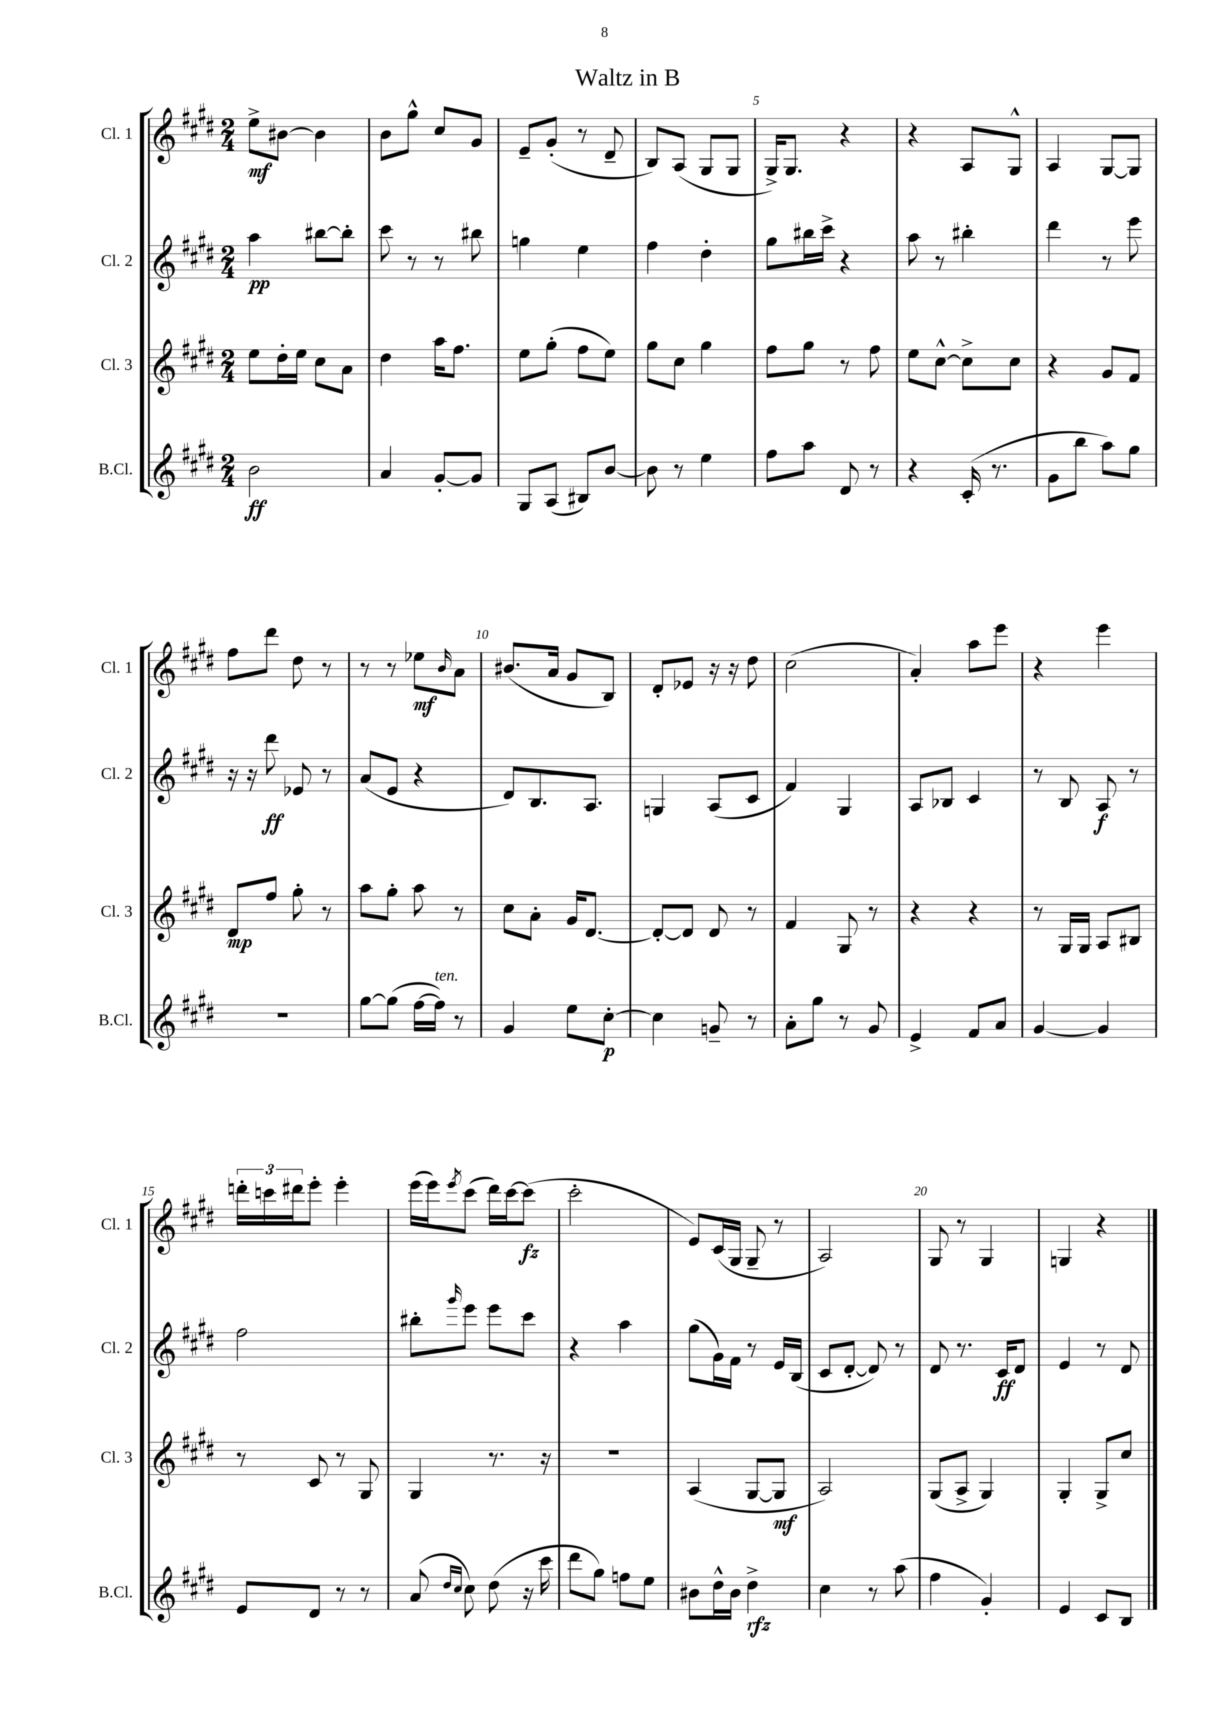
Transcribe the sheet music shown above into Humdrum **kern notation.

**kern	**kern	**kern	**kern
*staff4	*staff3	*staff2	*staff1
*clefG2	*clefG2	*clefG2	*clefG2
*k[f#c#g#d#]	*k[f#c#g#d#]	*k[f#c#g#d#]	*k[f#c#g#d#]
*M2/4	*M2/4	*M2/4	*M2/4
2b	8ee	4aa	8ee^
.	16dd#'	.	[8b#
.	16ee	.	.
.	8cc#	[8bb#	4b#]
.	8a	8bb#']	.
=	=	=	=
4a	4dd#	8ccc#	8b
.	.	8r	8gg#^^
[8g#'	16aa	8r	8cc#
.	8.ff#	.	.
8g#]	.	8bb#	8g#
=	=	=	=
8G#	8ee	4gg	8e~
(8A	(8gg#'	.	(8g#'
8B#)	8ff#	4ee	8r
[8b	8ee)	.	8d#~
=	=	=	=
8b]	8gg#	4ff#	8B)
8r	8cc#	.	(8A
4ee	4gg#	4dd#'	8G#
.	.	.	8G#
=	=	=	=
8ff#	8ff#	8gg#	16G#^)
.	.	.	8.G#
8aa	8gg#	16bb#	.
.	.	16ccc#^	.
8d#	8r	4r	4r
8r	8ff#	.	.
=	=	=	=
4r	8ee	8aa	4r
.	[8cc#^^	8r	.
(16c#'	8cc#^]	4bb#'	8A
8.r	.	.	.
.	8cc#	.	8G#^^
=	=	=	=
8g#	4r	4ddd#	4A
8bb	.	.	.
8aa)	8g#	8r	[8G#
8gg#	8f#	8eee	8G#]
=	=	=	=
2r	8d#	16r	8ff#
.	.	16r	.
.	8ff#	8ddd#	8ddd#
.	8gg#'	8e-	8dd#
.	8r	8r	8r
=	=	=	=
[8gg#	8aa	(8a	8r
(8gg#]	8gg#'	8e	8r
[16ff#	8aa	4r	8ee-
16ff#])	.	.	.
.	.	.	16qqb
8r	8r	.	8a
=	=	=	=
4g#	8cc#	8d#)	(8.b#
.	8a'	8.B	.
.	.	.	16a
8ee	16g#	.	8g#
.	[8.d#	8.A	.
[8cc#'	.	.	8B)
=	=	=	=
4cc#]	8d#'_	4G	8d#'
.	8d#]	.	8e-
8g~	8d#	(8A	16r
.	.	.	16r
8r	8r	8c#	8dd#
=	=	=	=
8a'	4f#	4f#)	(2cc#
8gg#	.	.	.
8r	8G#	4G#	.
8g#	8r	.	.
=	=	=	=
4e^	4r	8A	4a')
.	.	8B-	.
8f#	4r	4c#	8aa
8a	.	.	8eee
=	=	=	=
[4g#	8r	8r	4r
.	16G#	8B	.
.	16G#	.	.
4g#]	8A	8A	4eee
.	8B#	8r	.
=	=	=	=
8e	8r	2ff#	24ddd'
.	.	.	24ccc
.	.	.	24ddd#
8d#	8c#	.	8eee'
8r	8r	.	4eee'
8r	8G#	.	.
=	=	=	=
(8a	4G#	8bb#'	(16eee
.	.	.	16eee)
16qqdd#	.	.	.
16qqcc#	.	16qqggg#	8qeee
8cc#)	.	8eee	(8ccc#
(8dd#	8.r	8eee	16ddd#)
.	.	.	[16ccc#
16r	.	8ccc#	(8ccc#]
16ccc#	16r	.	.
=	=	=	=
8ddd#	2r	4r	2ccc#'
8gg#)	.	.	.
8ff	.	4aa	.
8ee	.	.	.
=	=	=	=
8b#	(4A	(8gg#	8e)
16dd#^^	.	16g#)	(16c#
16b#	.	16f#	16G#
4dd#^	[8G#	8r	8G#~
.	8G#]	16e	8r
.	.	(16B	.
=	=	=	=
4cc#	2A)	8c#	2A)
.	.	[8d#'	.
8r	.	8d#])	.
(8aa	.	8r	.
=	=	=	=
4ff#	(8G#	8d#	8G#
.	8A^	8.r	8r
4g#')	4G#)	.	4G#
.	.	16c#	.
.	.	8d#	.
=	=	=	=
4e	4G#'	4e	4G
8c#	8G#^	8r	4r
8B	8cc#	8d#	.
==	==	==	==
*-	*-	*-	*-
